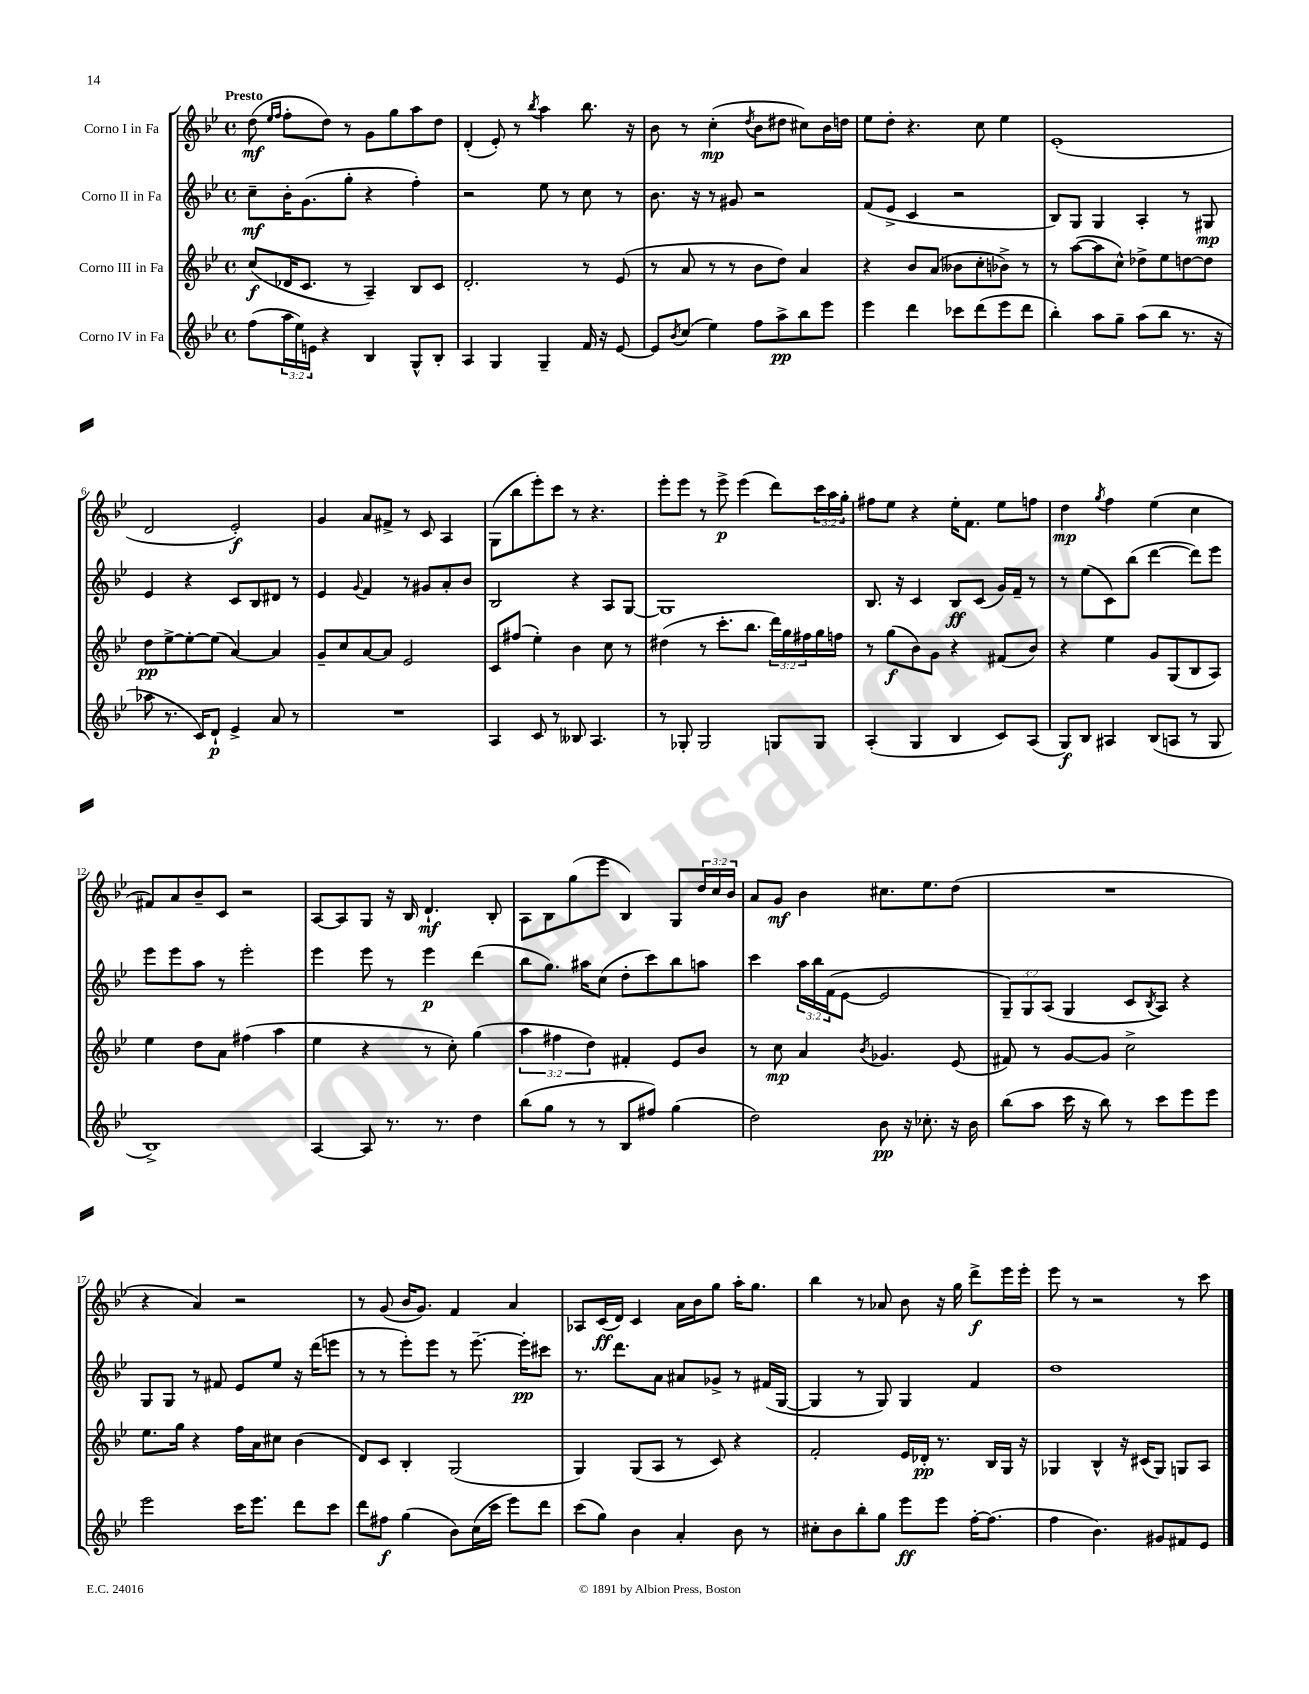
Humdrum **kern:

**kern	**dynam	**kern	**dynam	**kern	**dynam	**kern	**dynam
*part4	*part4	*part3	*part3	*part2	*part2	*part1	*part1
*staff4	*staff4	*staff3	*staff3	*staff2	*staff2	*staff1	*staff1
*I"Corno IV in Fa	*	*I"Corno III in Fa	*	*I"Corno II in Fa	*	*I"Corno I in Fa	*
*clefG2	*	*clefG2	*	*clefG2	*	*clefG2	*
*k[b-e-]	*	*k[b-e-]	*	*k[b-e-]	*	*k[b-e-]	*
*M4/4	*	*M4/4	*	*M4/4	*	*M4/4	*
*met(c)	*	*met(c)	*	*met(c)	*	*met(c)	*
=1	=1	=1	=1	=1	=1	=1	=1
!	!	!	!	!	!	!LO:TX:a:B:t=Presto	!
(8ff\L	.	(8cc/L	f	8cc~\L	mf	(8dd\	mf
.	.	.	.	.	.	16qqee-/LL	.
.	.	.	.	.	.	16qqff/JJ	.
24aa\L	.	16d-X/K	.	16b-'\K	.	8ff'\L	.
24ee-\)	.	.	.	.	.	.	.
.	.	8.c/J	.	(8.g\	.	.	.
24en\JJ	.	.	.	.	.	.	.
4r	.	.	.	.	.	8dd\J)	.
.	.	8r	.	8gg'\J	.	8r	.
4B-/	.	4A~/)	.	4r	.	8g\L	.
.	.	.	.	.	.	8gg\	.
8G^^/L	.	8B-/L	.	4ff'\)	.	8aa\	.
8B-'/J	.	8c/J	.	.	.	8dd\J	.
=2	=2	=2	=2	=2	=2	=2	=2
4A/	.	2.d'/	.	2r	.	(4d'/	.
4G/	.	.	.	.	.	8e-'/)	.
.	.	.	.	.	.	8r	.
.	.	.	.	.	.	8qbb-/	.
4G~/	.	.	.	8ee-\	.	4aa\	.
.	.	.	.	8r	.	.	.
16f/	.	8r	.	8cc\	.	8.bb-\	.
16r	.	.	.	.	.	.	.
[8e-/	.	(8e-/	.	8r	.	.	.
.	.	.	.	.	.	16r	.
=3	=3	=3	=3	=3	=3	=3	=3
8e-/L]	.	8r	.	8.b-\	.	8b-\	.
8qb-/	.	.	.	.	.	.	.
(8cc/J	.	8a/	.	.	.	8r	.
.	.	.	.	16r	.	.	.
4ee-\)	.	8r	.	8r	.	(4cc'\	mp
.	.	8r	.	8g#X/	.	.	.
.	.	.	.	.	.	8qdd/	.
8ff\L	.	8b-\L	.	2r	.	8b-\L	.
8aa^\	pp	8dd\J)	.	.	.	8dd#X\J	.
8bb-\	.	4a/	.	.	.	8cc#X\L)	.
8eee-\J	.	.	.	.	.	16b-\L	.
.	.	.	.	.	.	16ddn\JJ	.
=4	=4	=4	=4	=4	=4	=4	=4
4eee-\	.	4r	.	(8f/L	.	8ee-\L	.
.	.	.	.	8e-^/J	.	8dd'\J	.
4ddd\	.	8b-/L	.	4c/	.	4.r	.
.	.	(8a/J	.	.	.	.	.
8ccc-X\L	.	8b--X\L	.	2r	.	.	.
(8ddd\	.	8cc'\	.	.	.	8cc\	.
8eee-\	.	8b-X^\J)	.	.	.	4ee-\	.
8ddd\J	.	8r	.	.	.	.	.
=5	=5	=5	=5	=5	=5	=5	=5
4bb-'\)	.	8r	.	8B-/L)	.	(1e-'	.
.	.	([8aa\L	.	8G/J	.	.	.
8aa\L	.	8aa\]	.	4G/	.	.	.
8gg~\J	.	8cc^^\J)	.	.	.	.	.
(8aa\L	.	8dd-X^\L	.	4A'/	.	.	.
8bb-\J	.	8ee-\	.	.	.	.	.
8.r	.	[8ddn\	.	8r	.	.	.
.	.	8dd\J]	.	8G#X/	mp	.	.
16r	.	.	.	.	.	.	.
!!LO:LB:g=z
=6	=6	=6	=6	=6	=6	=6	=6
8aa-X\	.	8dd\L	pp	4e-/	.	2d/	.
8.r	.	[8ee-^\	.	.	.	.	.
.	.	8ee-'\_	.	4r	.	.	.
16c/KL)	.	.	.	.	.	.	.
8d`/J	p	(8ee-\J]	.	.	.	.	.
4e-^/	.	[4a/)	.	8c/L	.	2e-'/)	f
.	.	.	.	8B-/	.	.	.
8a/	.	4a/]	.	8d#X/J	.	.	.
8r	.	.	.	8r	.	.	.
=7	=7	=7	=7	=7	=7	=7	=7
1r	.	8g~/L	.	4e-/	.	4g/	.
.	.	8cc/	.	.	.	.	.
.	.	.	.	8qqg/	.	.	.
.	.	[8a/	.	4f/	.	8a/L	.
.	.	8a/J]	.	.	.	8f#X^/J	.
.	.	2e-/	.	8r	.	8r	.
.	.	.	.	8g#X/L	.	8c/	.
.	.	.	.	8a'/	.	4A/	.
.	.	.	.	8b-/J	.	.	.
=8	=8	=8	=8	=8	=8	=8	=8
4A/	.	8c/L	.	2B-/	.	(8G\L	.
.	.	(8ff#X/J	.	.	.	8bb-\	.
8c/	.	4ee-'\)	.	.	.	8eee-'\)	.
8r	.	.	.	.	.	8ccc\J	.
8B--X/	.	4b-\	.	4r	.	8r	.
4.A/	.	.	.	.	.	4.r	.
.	.	8cc\	.	8A/L	.	.	.
.	.	8r	.	[8G/J	.	.	.
=9	=9	=9	=9	=9	=9	=9	=9
8r	.	(4dd#X\	.	1G]	.	8eee-'\L	.
8G-X'/	.	.	.	.	.	8eee-\J	.
2G-/	.	8r	.	.	.	8r	.
.	.	8.ccc'\L	.	.	.	8eee-^\	p
.	.	.	.	.	.	(4eee-\	.
.	.	8.bb-\J	.	.	.	.	.
8Gn/L	.	24ddd\LL)	.	.	.	8ddd\L)	.
.	.	24gg\	.	.	.	.	.
.	.	24ff#X\	.	.	.	.	.
8G/J	.	16gg\	.	.	.	24ccc\L	.
.	.	.	.	.	.	24aa\	.
.	.	16ffn\JJ	.	.	.	.	.
.	.	.	.	.	.	24gg'\JJ	.
=10	=10	=10	=10	=10	=10	=10	=10
(4A'/	.	8r	.	8.B-/	.	8ff#X\L	.
.	.	(8gg\L	f	.	.	8ee-\J	.
.	.	.	.	16r	.	.	.
4G/	.	8b-\)	.	4c/	.	4r	.
.	.	8g\J	.	.	.	.	.
4B-/	.	4r	.	8B-/L	ff	16ee-'\KL	.
.	.	.	.	.	.	8.f\J	.
.	.	.	.	(8c/J	.	.	.
8c/L)	.	(8f#X/L	.	16g/LL)	.	8ee-\L	.
.	.	.	.	16f~/JJ	.	.	.
(8A/J	.	8b-/J)	.	8r	.	8ffn\J	.
=11	=11	=11	=11	=11	=11	=11	=11
8G/L)	f	4r	.	8r	.	4dd\	mp
8B-/J	.	.	.	(8ee-\L	.	.	.
.	.	.	.	.	.	8qgg/	.
4A#X/	.	4ee-\	.	8c\)	.	4ff\	.
.	.	.	.	(8bb-\J	.	.	.
(8B-/L	.	8g/L	.	[4ddd\	.	(4ee-\	.
8An/J	.	(8G/	.	.	.	.	.
8r	.	8B-/	.	8ddd\L])	.	4cc\	.
8G/	.	8A/J)	.	8eee-\J	.	.	.
!!LO:LB:g=z
=12	=12	=12	=12	=12	=12	=12	=12
1B-^)	.	4ee-\	.	8eee-\L	.	8f#X/L)	.
.	.	.	.	8eee-\	.	8a/	.
.	.	8dd\L	.	8aa\J	.	8b-~/	.
.	.	8a\J	.	8r	.	8c/J	.
.	.	(4ff#X\	.	2eee-'\	.	2r	.
.	.	4aa\	.	.	.	.	.
=13	=13	=13	=13	=13	=13	=13	=13
[4A/	.	4ee-\	.	4eee-\	.	[8A/L	.
.	.	.	.	.	.	8A/]	.
8A/]	.	4r	.	8eee-\	.	8G/J	.
8.r	.	.	.	8r	.	16r	.
.	.	.	.	.	.	16B-/	.
.	.	8r	.	4eee-\	p	4.d`/	mf
8.r	.	.	.	.	.	.	.
.	.	8cc'\)	.	.	.	.	.
4dd\	.	(4gg\	.	(4ddd\	.	.	.
.	.	.	.	.	.	8B-'/	.
=14	=14	=14	=14	=14	=14	=14	=14
(8bb-\L	.	6aa\	.	8bb-\L	.	8A\L	.
8gg\J	.	.	.	8.gg\J)	.	8B-\	.
.	.	6ff#X\	.	.	.	.	.
8r	.	.	.	.	.	(8gg\	.
.	.	.	.	16aa#X\KL	.	.	.
.	.	6dd\)	.	.	.	.	.
8r	.	.	.	(8cc\J	.	8eee-\J	.
8B-/L	.	4f#X'/	.	8dd'\L	.	4B-/)	.
8ff#X/J)	.	.	.	8ccc\)	.	.	.
(4gg\	.	8e-/L	.	8bb-\	.	8G/L	.
.	.	8b-/J	.	8aan\J	.	24dd/L	.
.	.	.	.	.	.	24cc/	.
.	.	.	.	.	.	24b-/JJ	.
=15	=15	=15	=15	=15	=15	=15	=15
2dd\)	.	8r	.	4ccc\	.	8a/L	.
.	.	8cc\	mp	.	.	8g/J	mf
.	.	4a/	.	24aa\LL	.	4b-\	.
.	.	.	.	24bb-\	.	.	.
.	.	.	.	(24f\J	.	.	.
.	.	.	.	[8e-\J	.	.	.
.	.	8qb-/	.	.	.	.	.
8b-\	pp	4.g-X/	.	2e-/]	.	8.cc#X\L	.
16r	.	.	.	.	.	.	.
8.cc-X'\	.	.	.	.	.	8.ee-\	.
16r	.	(8e-/	.	.	.	(8dd\J	.
16b-\	.	.	.	.	.	.	.
=16	=16	=16	=16	=16	=16	=16	=16
(8bb-\L	.	8f#X/)	.	12G~/L)	.	1r	.
.	.	.	.	12G/	.	.	.
8aa\J	.	8r	.	.	.	.	.
.	.	.	.	(12A/J	.	.	.
16ccc\	.	[8g/L	.	4G/	.	.	.
16r	.	.	.	.	.	.	.
8bb-\)	.	8g/J]	.	.	.	.	.
8r	.	2cc^\	.	8c/L	.	.	.
.	.	.	.	8qB-/	.	.	.
8ccc\L	.	.	.	8A/J)	.	.	.
8eee-\	.	.	.	4r	.	.	.
8eee-\J	.	.	.	.	.	.	.
!!LO:LB:g=z
=17	=17	=17	=17	=17	=17	=17	=17
2eee-\	.	8.ee-\L	.	8G/L	.	4r	.
.	.	.	.	8G/J	.	.	.
.	.	16gg\Jk	.	.	.	.	.
.	.	4r	.	8r	.	4a/)	.
.	.	.	.	8f#X/	.	.	.
16ccc\KL	.	16ff\LL	.	8e-/L	.	2r	.
8.eee-\J	.	16a\J	.	.	.	.	.
.	.	8cc#X\J	.	8ee-/J	.	.	.
8ddd\L	.	(4b-\	.	16r	.	.	.
.	.	.	.	(16ddd\KL	.	.	.
8ccc\J	.	.	.	8eeen\J	.	.	.
=18	=18	=18	=18	=18	=18	=18	=18
8ddd\L	.	8d/L)	.	8r	.	8r	.
8ff#X\J	f	8c/J	.	8r	.	(8g/	.
(4gg\	.	4B-'/	.	8eee-'\L)	.	16b-/KL	.
.	.	.	.	.	.	8.g/J)	.
.	.	.	.	8eee-\J	.	.	.
8b-\L)	.	(2G/	.	8r	.	4f/	.
(16cc\L	.	.	.	[8.eee-~\	.	.	.
16ccc\JJ	.	.	.	.	.	.	.
8eee-\L)	.	.	.	.	.	4a/	.
.	.	.	.	16eee-'\KL]	pp	.	.
8ddd\J	.	.	.	8ccc#X\J	.	.	.
=19	=19	=19	=19	=19	=19	=19	=19
(8ccc\L	.	4G/)	.	8.r	.	8A-X/L	.
8gg\J)	.	.	.	.	.	(16c/L	ff
.	.	.	.	8.ddd\L	.	16d/JJ)	.
4b-\	.	(8G/L	.	.	.	4c/	.
.	.	8A/J	.	8a\J	.	.	.
4a'/	.	8r	.	8a#X/L	.	16a\LL	.
.	.	.	.	.	.	16b-\J	.
.	.	8c/)	.	8g-X^/J	.	8gg\J	.
8b-\	.	4r	.	8r	.	16aa'\KL	.
.	.	.	.	.	.	8.gg\J	.
8r	.	.	.	(16f#X/LL	.	.	.
.	.	.	.	[16G/JJ	.	.	.
=20	=20	=20	=20	=20	=20	=20	=20
8cc#X'\L	.	2f'/	.	4G/]	.	4bb-\	.
8b-\	.	.	.	.	.	.	.
8bb-'\	.	.	.	8r	.	8r	.
8gg\J	.	.	.	8G/)	.	8a-X/	.
8eee-\L	ff	16e-/LL	.	4G/	.	8b-\	.
.	.	16d-X'/JJ	pp	.	.	.	.
8eee-\J	.	8.r	.	.	.	16r	.
.	.	.	.	.	.	16gg\	.
[16ff'\KL	.	.	.	4f/	.	8ddd^\L	f
(8.ff\J]	.	16B-/LL	.	.	.	.	.
.	.	16G/JJ	.	.	.	16eee-\L	.
.	.	16r	.	.	.	16eee-'\JJ	.
=21	=21	=21	=21	=21	=21	=21	=21
4ff\	.	4G-X/	.	1dd	.	8eee-\	.
.	.	.	.	.	.	8r	.
4.b-\)	.	4B-^^/	.	.	.	2r	.
.	.	16r	.	.	.	.	.
.	.	(16c#X/KL	.	.	.	.	.
8g#X/L	.	8G-/J)	.	.	.	.	.
8f#X/	.	8Gn/L	.	.	.	8r	.
8e-/J	.	8A/J	.	.	.	8ccc\	.
==	==	==	==	==	==	==	==
*-	*-	*-	*-	*-	*-	*-	*-
